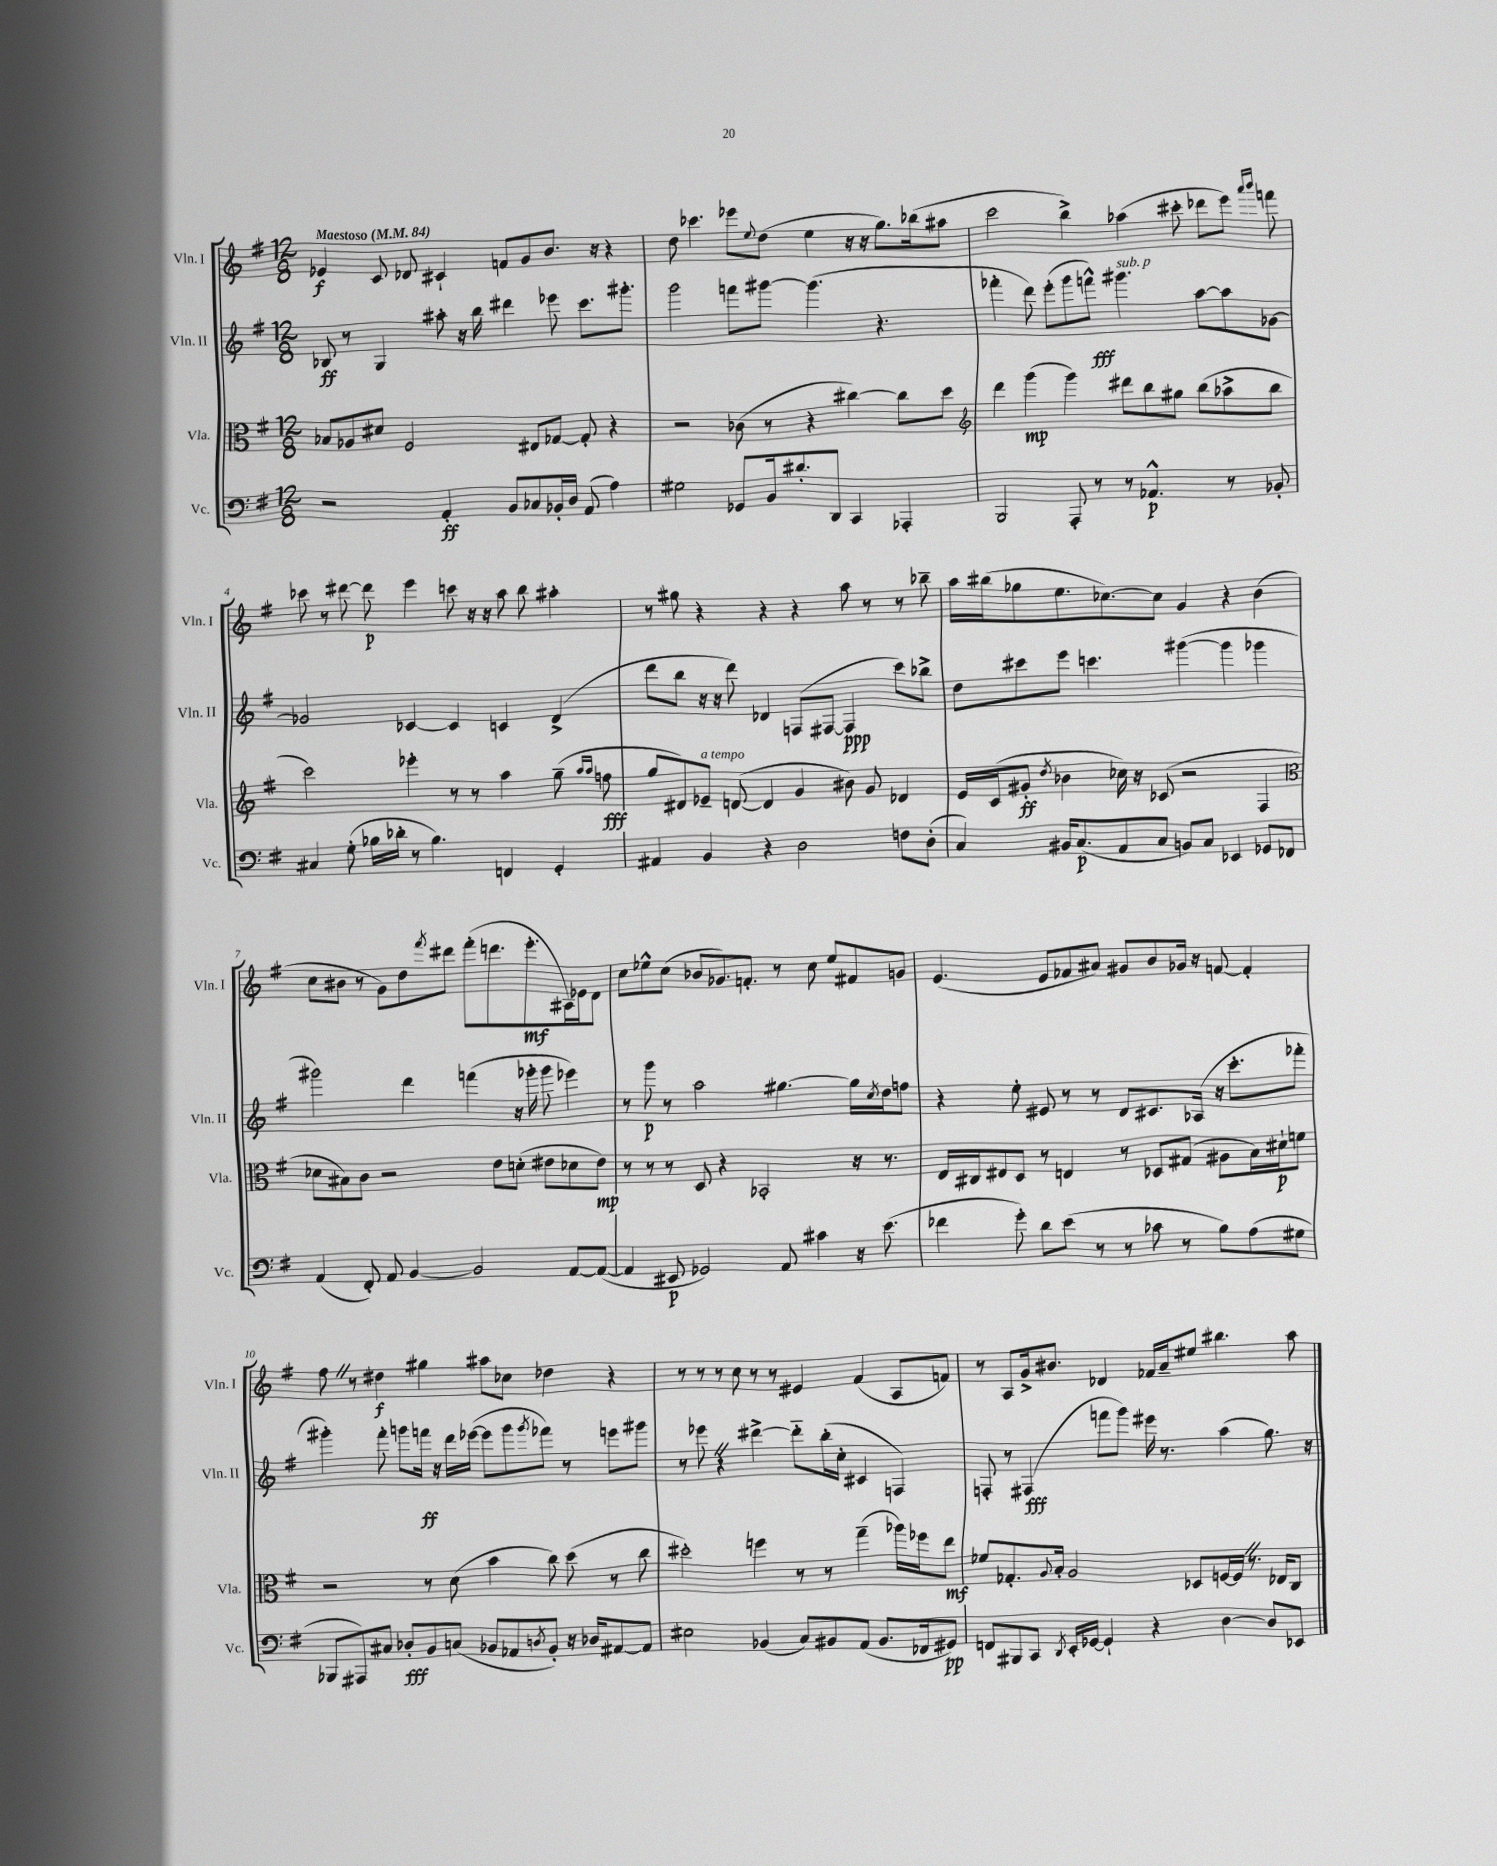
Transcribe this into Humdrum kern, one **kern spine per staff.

**kern	**dynam	**kern	**dynam	**kern	**dynam	**kern	**dynam
*part4	*part4	*part3	*part3	*part2	*part2	*part1	*part1
*staff4	*staff4	*staff3	*staff3	*staff2	*staff2	*staff1	*staff1
*I"Vc.	*	*I"Vla.	*	*I"Vln. II	*	*I"Vln. I	*
*I'Vc.	*	*I'Vla.	*	*I'Vln. II	*	*I'Vln. I	*
*clefF4	*	*clefC3	*	*clefG2	*	*clefG2	*
*k[f#]	*	*k[f#]	*	*k[f#]	*	*k[f#]	*
*M12/8	*	*M12/8	*	*M12/8	*	*M12/8	*
*MM84	*	*MM84	*	*MM84	*	*MM84	*
=1	=1	=1	=1	=1	=1	=1	=1
!	!	!	!	!	!	!LO:TX:a:B:t=Maestoso	!
2r	.	8B-X/L	.	8B-X/	ff	4e-X/	f
.	.	8A-X/	.	8r	.	.	.
.	.	8d#X/J	.	4G/	.	8c/	.
.	.	2F#/	.	.	.	8d-X/	.
4AA'/	ff	.	.	8aa#X'\	.	4c#X`/	.
.	.	.	.	16r	.	.	.
.	.	.	.	16bb\	.	.	.
8BB/L	.	.	.	4ddd#X\	.	8fn/L	.
8C-X/	.	8E#X/L	.	.	.	8g/	.
16BB-X'/L	.	[8G-X/J	.	8eee-X\	.	8.b/J	.
16D/JJ	.	.	.	.	.	.	.
(8AA/	.	8G-'/]	.	8.ccc\L	.	.	.
.	.	.	.	.	.	16r	.
4A\)	.	4r	.	.	.	4r	.
.	.	.	.	8.ggg#X'\J	.	.	.
=2	=2	=2	=2	=2	=2	=2	=2
2G#X\	.	2r	.	2ggg\	.	8dd\	.
.	.	.	.	.	.	4.ccc-X\	.
8GG-X/L	.	(8c-X\	.	8fffn\L	.	8eee-X\L	.
.	.	.	.	.	.	8qqee/	.
16BB/k	.	8r	.	[8ggg#X\J	.	(8dd\J	.
8.d#X'/	.	.	.	.	.	.	.
.	.	4r	.	(4.ggg#\]	.	4ee\	.
8DD/J	.	.	.	.	.	.	.
4CC/	.	[4cc#X\)	.	.	.	16r	.
.	.	.	.	.	.	16r	.
.	.	.	.	4.r	.	8.gg\L)	.
4AAA-X'/	.	8cc#\L]	.	.	.	.	.
.	.	.	.	.	.	(16bb-X\k	.
.	.	8dd\J	.	.	.	8aa#X\J	.
=3	=3	=3	=3	=3	=3	=3	=3
*	*	*clefG2	*	*	*	*	*
2BBB/	.	4ddd\	.	4fff-X'\	.	2ccc\	.
.	.	(4ggg\	mp	8ddd\)	.	.	.
.	.	.	.	(8eee'\L	.	.	.
8AAA'/	.	4ggg\)	.	8ggg\	.	4bb^\)	.
8r	.	.	.	8fffn^^\J)	fff	.	.
!	!	!	!	!LO:TX:a:i:t=sub. p	!	!	!
8r	.	8ddd#X\L	.	4.ggg#X\	.	(4aa-X\	.
4.AA-X^^/	p	8bb\	.	.	.	.	.
.	.	8gg#X\J	.	.	.	8ccc#X'\	.
.	.	(8bb\L	.	[8aa\L	.	8ddd-X\L	.
8r	.	8aa-X^\	.	8aa\]	.	8eee\J)	.
.	.	.	.	.	.	16qqaaa/LL	.
.	.	.	.	.	.	16qqbbb/JJ	.
8BB-X'/	.	8bb\J	.	[8g-X\J	.	8fffn\	.
!!LO:LB:g=z
=4	=4	=4	=4	=4	=4	=4	=4
4C#X/	.	2ccc\)	.	2g-X/]	.	8ccc-X\	.
.	.	.	.	.	.	8r	.
(8G'\	.	.	.	.	.	[8ddd#X\	.
16B-X\LL	.	.	.	.	.	8ddd#\]	p
16d-X'\JJ	.	.	.	.	.	.	.
8r	.	4eee-X'\	.	[4c-X/	.	4eee\	.
4.B-\)	.	.	.	.	.	.	.
.	.	8r	.	4c-/]	.	8cccn\	.
.	.	8r	.	.	.	16r	.
.	.	.	.	.	.	16r	.
4FFn/	.	4aa\	.	4cn/	.	8aa\	.
.	.	.	.	.	.	8bb\	.
4GG'/	.	(8gg~\	.	(4d^/	.	4aa#X'\	.
.	.	16qqaa/LL	.	.	.	.	.
.	.	16qqaa/JJ	.	.	.	.	.
.	.	8ffn\	fff	.	.	.	.
=5	=5	=5	=5	=5	=5	=5	=5
4AA#X/	.	8gg/L	.	8ddd\L	.	8r	.
.	.	8d#X/)	.	8bb\J	.	8gg#X\	.
!	!	!LO:TX:a:i:t=a tempo	!	!	!	!	!
4BB/	.	8e-X~/J	.	16r	.	4r	.
.	.	.	.	16r	.	.	.
.	.	([8dn/	.	8ddd\)	.	.	.
4r	.	4d/]	.	4d-X/	.	4r	.
2D\	.	4g/	.	(8Fn/L	.	4r	.
.	.	.	.	[8F#X/J	.	.	.
.	.	8b#X\)	.	4F#/]	ppp	8aa\	.
.	.	8g/	.	.	.	8r	.
8Fn\L	.	4d-X/	.	8ccc\L)	.	8r	.
(8D'\J	.	.	.	8bb-X^\J	.	8bb-X~\	.
=6	=6	=6	=6	=6	=6	=6	=6
4C/)	.	16e/LL	.	8dd\L	.	16aa\LL	.
.	.	(16c/J	.	.	.	(16bb#X\J	.
.	.	8g#X'/J	ff	8ccc#X\	.	8gg-X\	.
.	.	8qdd/	.	.	.	.	.
16BB#X/KL	.	4b-X\	.	8eee\J	.	8.ee\	.
(8.C/	p	.	.	.	.	.	.
.	.	.	.	4.cccn\	.	.	.
.	.	.	.	.	.	[8.cc-X\)	.
8AA/	.	16cc-X\)	.	.	.	.	.
.	.	16r	.	.	.	.	.
8C/J	.	(8c-X/	.	.	.	8cc-\J]	.
8BBn/L)	.	2r	.	([4ggg#X\	.	4g/	.
8C/J	.	.	.	.	.	.	.
4EE-X/	.	.	.	4ggg#\]	.	4r	.
8GG-X/L	.	4F#/	.	4ggg-X\	.	(4b\	.
8FF-X/J	.	.	.	.	.	.	.
!!LO:LB:g=z
=7	=7	=7	=7	=7	=7	=7	=7
*	*	*clefC3	*	*	*	*	*
(4AA/	.	8d-X\L	.	2ggg#X\)	.	8cc\L	.
.	.	8B#X\)	.	.	.	8b#X\J	.
8FF#'/)	.	8c\J	.	.	.	8r	.
8AA/	.	2r	.	.	.	8g\L)	.
[4BB/	.	.	.	4ddd\	.	8dd\	.
.	.	.	.	.	.	8qfff#/	.
.	.	.	.	.	.	8ddd#X\J	.
2BB/]	.	.	.	(4fffn\	.	(8fff#'\L	.
.	.	8e\L	.	.	.	8.dddn\	.
.	.	(8dn'\J	.	16r	.	.	.
.	.	.	.	16ggg-X'\	.	8.eee'\	mf
.	.	8e#X\L	.	8ggg-\	.	.	.
[8AA/L	.	8d-X\	.	4eee-X\)	.	16A#X\L)	.
.	.	.	.	.	.	16e-X\J	.
(8AA/J_	.	8e#\J)	mp	.	.	8d\J	.
=8	=8	=8	=8	=8	=8	=8	=8
4AA/]	.	8r	.	8r	.	8cc\L	.
.	.	8r	.	8ggg\	p	8ee-X^^\	.
8EE#X/	p	8r	.	8r	.	(8cc\J	.
2GG-X/)	.	8D/	.	2aa\	.	8b-X/L	.
.	.	4r	.	.	.	8.g-X/)	.
.	.	.	.	.	.	8.fn'/J	.
.	.	2BB-X'/	.	.	.	.	.
8AA/	.	.	.	[4.gg#X\	.	8r	.
4c#X\	.	.	.	.	.	8cc\	.
.	.	.	.	.	.	8ee-/L	.
16r	.	16r	.	16gg#\LL]	.	8f#X/	.
.	.	.	.	8qcc/	.	.	.
(8.e\	.	8.r	.	16dd\J	.	.	.
.	.	.	.	8ffn\J	.	8gn/J	.
=9	=9	=9	=9	=9	=9	=9	=9
4f-X\	.	16E/LL	.	4r	.	(4.e/	.
.	.	16C#X/J	.	.	.	.	.
.	.	8E#X/	.	.	.	.	.
8g'\)	.	8D/J	.	8ee'\	.	.	.
8d\L	.	8r	.	8e#X/	.	8e/L	.
(8e\J	.	4En/	.	8r	.	8f-X/	.
8r	.	.	.	8r	.	8a#X/J)	.
8r	.	8r	.	8d/L	.	8g#X/L	.
8c-X\	.	8D-X/L	.	8.c#X/	.	8b/	.
8r	.	(8G#X/J	.	.	.	16g-X/Jk	.
.	.	.	.	(16A-X/Jk	.	16r	.
8B\L)	.	8A#X\L	.	16r	.	[8fn/	.
.	.	.	.	8.ccc'\L	.	.	.
(8A\	.	16B\L)	.	.	.	4f'/]	.
.	.	16d#X`\J	p	.	.	.	.
8G#X\J	.	8fn\J	.	8fff-X'\J	.	.	.
!!LO:LB:g=z
=10	=10	=10	=10	=10	=10	=10	=10
8BBB-X/L	.	2r	.	4ggg#X'\)	.	8ff#Z\	.
8AAA#X/)	.	.	.	.	.	8r	.
8C#X/J	.	.	.	8fff#'\	.	4dd#X\	f
8D-X'/L	fff	.	.	8gggn\L	.	.	.
8BB/	.	8r	.	16fffn\Jk	ff	4gg#X\	.
.	.	.	.	16r	.	.	.
(8Cn/J	.	(8d\	.	16ddd\LL	.	.	.
.	.	.	.	([16eee-X\JJ	.	.	.
8BB-X/L	.	4b\	.	8eee-\L]	.	8aa#X\L	.
8AA-X/	.	.	.	8ggg\	.	8cc-X\J	.
8qDn/	.	.	.	8qggg/	.	.	.
8BB-'/J)	.	8cc\)	.	8fff-X\J)	.	4dd-X\	.
16r	.	(8dd\	.	8r	.	.	.
16D-X/KL	.	.	.	.	.	.	.
[8AA#X/	.	8r	.	8eeen\L	.	4r	.
8AA#/J]	.	8cc\	.	8ggg#X\J	.	.	.
=11	=11	=11	=11	=11	=11	=11	=11
2E#X\	.	2dd#X'\)	.	8r	.	8r	.
.	.	.	.	8eee-XZ\	.	8r	.
.	.	.	.	4r	.	8r	.
.	.	.	.	.	.	8cc\	.
(4BB-X/	.	4ffn\	.	[4ddd#X^\	.	8r	.
.	.	.	.	.	.	8r	.
8C/L)	.	8r	.	8ddd#\L]	.	4e#X/	.
8BB#X/	.	8r	.	(16bb'\L	.	.	.
.	.	.	.	16cc'\JJ	.	.	.
(8AA/J	.	(4gg~\	.	4c#X/	.	(4f#/	.
8.BB#/L	.	.	.	.	.	.	.
.	.	16aa-X\LL)	.	4Fn/)	.	8A/L	.
16FF-X/k	.	16ff-X\J	.	.	.	.	.
8GG#X/J)	pp	8ee\J	mf	.	.	8fn/J)	.
=12	=12	=12	=12	=12	=12	=12	=12
8FFn/L	.	8f-X/L	.	8Fn'/	.	8r	.
8BBB#X/	.	8.G-X'/	.	8r	.	8A/L	.
8CC/J	.	.	.	(4F#X/	fff	16g^/k	.
.	.	8qqA/	.	.	.	.	.
.	.	16B'/Jk	.	.	.	8.b#X/J	.
8qDD/	.	.	.	.	.	.	.
16EE'/LL	.	2A/	.	.	.	.	.
[16GG-X/JJ	.	.	.	.	.	.	.
4GG-`/]	.	.	.	8fffn\L	.	4d-X/	.
.	.	.	.	8ggg\J)	.	.	.
4r	.	.	.	16eee#X\	.	16f-X/LL	.
.	.	.	.	8.r	.	16a~/J	.
.	.	8D-X/L	.	.	.	8ee#X/J	.
[4D\	.	[16Fn/L	.	(4aa\	.	4.bb#X\	.
.	.	16FZ/JJ]	.	.	.	.	.
.	.	8.r	.	.	.	.	.
8D/L]	.	.	.	8.gg\)	.	.	.
.	.	16E-X/KL	.	.	.	.	.
8EE-X/J	.	8C/J	.	.	.	8aa\	.
.	.	.	.	16r	.	.	.
==	==	==	==	==	==	==	==
*-	*-	*-	*-	*-	*-	*-	*-
